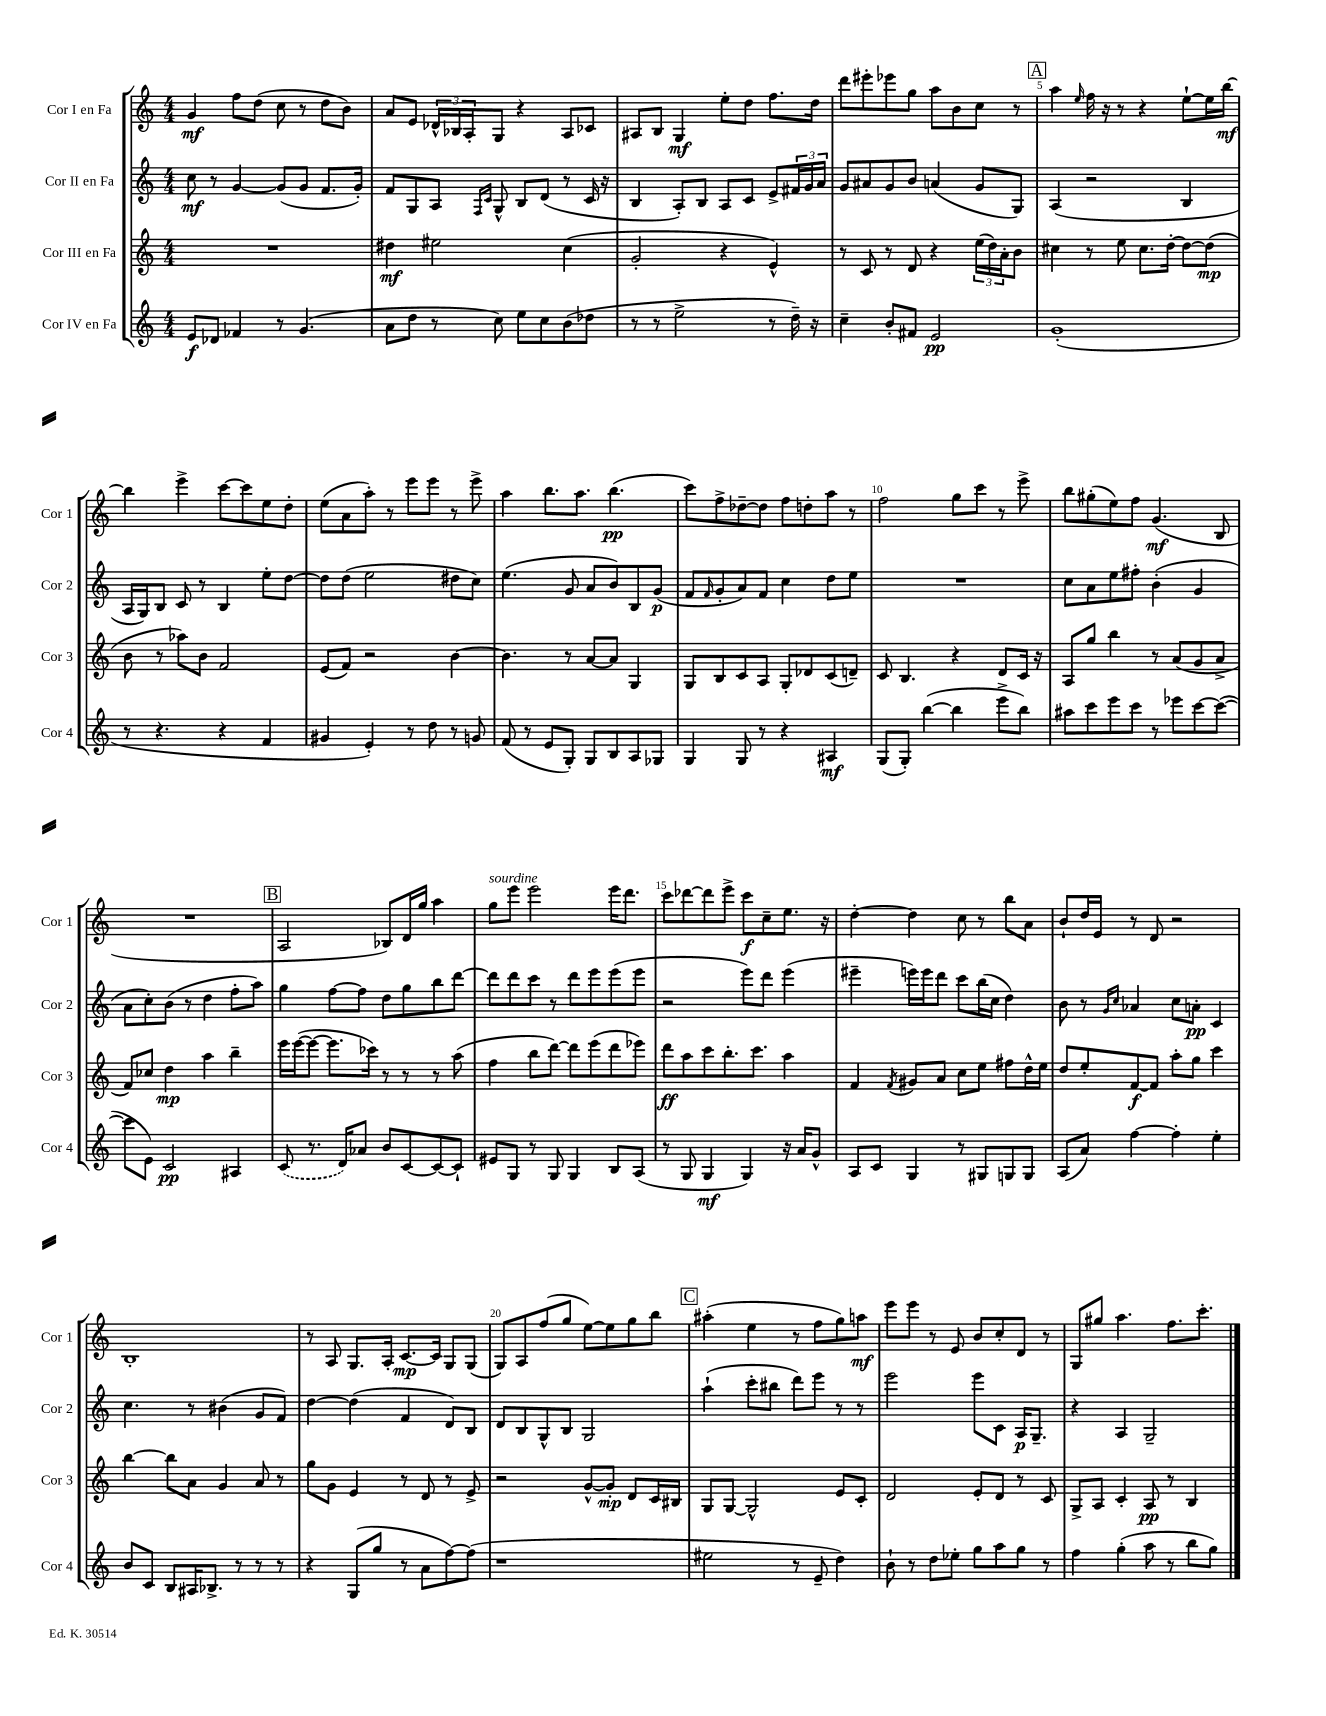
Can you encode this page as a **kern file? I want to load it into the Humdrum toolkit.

**kern	**dynam	**kern	**dynam	**kern	**dynam	**kern	**dynam
*part4	*part4	*part3	*part3	*part2	*part2	*part1	*part1
*staff4	*staff4	*staff3	*staff3	*staff2	*staff2	*staff1	*staff1
*I"Cor IV en Fa	*	*I"Cor III en Fa	*	*I"Cor II en Fa	*	*I"Cor I en Fa	*
*I'Cor 4	*	*I'Cor 3	*	*I'Cor 2	*	*I'Cor 1	*
*clefG2	*	*clefG2	*	*clefG2	*	*clefG2	*
*k[]	*	*k[]	*	*k[]	*	*k[]	*
*M4/4	*	*M4/4	*	*M4/4	*	*M4/4	*
=1	=1	=1	=1	=1	=1	=1	=1
8e/L	f	1r	.	8cc\	mf	4g/	mf
8d-X/J	.	.	.	8r	.	.	.
4f-X/	.	.	.	[4g/	.	8ff\L	.
.	.	.	.	.	.	(8dd\J	.
8r	.	.	.	(8g/L]	.	8cc\	.
(4.g/	.	.	.	8g/J	.	8r	.
.	.	.	.	8.f/L	.	8dd\L	.
.	.	.	.	.	.	8b\J)	.
.	.	.	.	16g'/Jk)	.	.	.
=2	=2	=2	=2	=2	=2	=2	=2
8a\L	.	4dd#X\	mf	8f/L	.	8a/L	.
8dd\J	.	.	.	8G/	.	8e/J	.
8r	.	2ee#X\	.	8A/J	.	24d-X^^/LL	.
.	.	.	.	.	.	24B-X/	.
.	.	.	.	.	.	24A'/J	.
.	.	.	.	16qqF/LL	.	.	.
.	.	.	.	16qqc/JJ	.	.	.
8cc\)	.	.	.	8G^^/	.	8G/J	.
8ee\L	.	.	.	8B/L	.	4r	.
8cc\	.	.	.	(8d/J	.	.	.
(8b\	.	(4cc\	.	8r	.	8A/L	.
8dd-X\J	.	.	.	16c/	.	8c-X/J	.
.	.	.	.	16r	.	.	.
=3	=3	=3	=3	=3	=3	=3	=3
8r	.	2g'/	.	4B/	.	8A#X/L	.
8r	.	.	.	.	.	8B/J	.
2ee^\	.	.	.	8A'/L)	.	4G/	mf
.	.	.	.	8B/J	.	.	.
.	.	4r	.	8A/L	.	8ee'\L	.
.	.	.	.	8c/J	.	8dd\J	.
8r	.	4e^^/)	.	8e^/L	.	8.ff\L	.
16dd~\)	.	.	.	24f#X/L	.	.	.
.	.	.	.	24g/	.	.	.
16r	.	.	.	.	.	16dd\Jk	.
.	.	.	.	24a/JJ	.	.	.
=4	=4	=4	=4	=4	=4	=4	=4
4cc~\	.	8r	.	8g/L	.	8ddd\L	.
.	.	8c/	.	8a#X/	.	8eee#X'\	.
8b'/L	.	8r	.	8g/	.	8eee-X\	.
8f#X/J	.	8d/	.	8b/J	.	8gg\J	.
2e/	pp	4r	.	(4an/	.	8aa\L	.
.	.	.	.	.	.	8b\	.
.	.	(24ee\LL	.	8g/L	.	8cc\J	.
.	.	24dd\)	.	.	.	.	.
.	.	24a'\J	.	.	.	.	.
.	.	8b\J	.	8G/J)	.	8r	.
!!LO:REH:place=s1:t=A
=5	=5	=5	=5	=5	=5	=5	=5
(1g'	.	4cc#X\	.	(4A/	.	4aa\	.
.	.	.	.	.	.	16qqee/	.
.	.	8r	.	2r	.	16ff\	.
.	.	.	.	.	.	16r	.
.	.	8ee\	.	.	.	8r	.
.	.	8.cc#\L	.	.	.	4r	.
.	.	[16dd'\Jk	.	.	.	.	.
.	.	8dd\L_	.	4B/	.	[8ee`\L	.
.	.	(8dd\J]	mp	.	.	16ee\L]	.
.	.	.	.	.	.	[16bb\JJ	mf
!!LO:LB:g=z
=6	=6	=6	=6	=6	=6	=6	=6
8r	.	8b\	.	16A/LL	.	4bb\]	.
.	.	.	.	16G/J)	.	.	.
4.r	.	8r	.	8B/J	.	.	.
.	.	8aa-X\L)	.	8c/	.	4eee^\	.
.	.	8b\J	.	8r	.	.	.
4r	.	2f/	.	4B/	.	[8ccc\L	.
.	.	.	.	.	.	8ccc\]	.
4f/	.	.	.	8ee'\L	.	8ee\	.
.	.	.	.	[8dd\J	.	8dd'\J	.
=7	=7	=7	=7	=7	=7	=7	=7
4g#X/	.	(8e/L	.	8dd\L]	.	(8ee\L	.
.	.	8f/J)	.	(8dd\J	.	8a\	.
4e'/)	.	2r	.	2ee\	.	8aa'\J)	.
.	.	.	.	.	.	8r	.
8r	.	.	.	.	.	8eee\L	.
8dd\	.	.	.	.	.	8eee\J	.
8r	.	[4b\	.	8dd#X\L	.	8r	.
8gn/	.	.	.	8cc\J)	.	8eee^\	.
=8	=8	=8	=8	=8	=8	=8	=8
(8f/	.	4.b\]	.	(4.ee\	.	4aa\	.
8r	.	.	.	.	.	.	.
8e/L	.	.	.	.	.	8.bb\L	.
8G'/J)	.	8r	.	8g/	.	.	.
.	.	.	.	.	.	8.aa\J	.
8G/L	.	[8a/L	.	8a/L	.	.	.
8B/	.	8a/J]	.	8b/)	.	(4.bb\	pp
8A/	.	4G/	.	8B/	.	.	.
8G-X/J	.	.	.	(8g/J	p	.	.
=9	=9	=9	=9	=9	=9	=9	=9
4G/	.	8G/L	.	8f/L	.	8ccc\L)	.
.	.	.	.	16qqf/	.	.	.
.	.	8B/	.	8g'/	.	8ff^\	.
8G/	.	8c/	.	8a/)	.	[8dd-X~\	.
8r	.	8A/J	.	8f/J	.	8dd-\J]	.
4r	.	8G'/L	.	4cc\	.	8ff\L	.
.	.	8d-X/	.	.	.	8ddn'\	.
4A#X/	mf	(8c/	.	8dd\L	.	8aa\J	.
.	.	8dn~/J)	.	8ee\J	.	8r	.
=10	=10	=10	=10	=10	=10	=10	=10
(8G/L	.	8c/	.	1r	.	2ff\	.
8G'/J)	.	4.B/	.	.	.	.	.
([4bb\	.	.	.	.	.	.	.
4bb\]	.	4r	.	.	.	8gg\L	.
.	.	.	.	.	.	8ccc\J	.
8eee^\L	.	8d/L	.	.	.	8r	.
8bb\J)	.	16c/Jk	.	.	.	8eee^\	.
.	.	16r	.	.	.	.	.
=11	=11	=11	=11	=11	=11	=11	=11
8aa#X\L	.	8A/L	.	8cc\L	.	8bb\L	.
8ccc\	.	8gg/J	.	8a\	.	(8gg#X'\	.
8eee\	.	4bb\	.	8ee\	.	8ee\)	.
8ccc\J	.	.	.	8ff#X'\J	.	8ff\J	.
8r	.	8r	.	(4b'\	.	(4.g/	mf
8eee-X\L	.	(8a/L	.	.	.	.	.
[8ccc\	.	8g/	.	4g/	.	.	.
(8ccc\J_	.	8a^/J	.	.	.	8B/	.
!!LO:LB:g=z
=12	=12	=12	=12	=12	=12	=12	=12
8ccc\L]	.	8f/L)	.	8a\L	.	1r	.
8e\J)	.	8cc-X/J	.	8cc'\)	.	.	.
2c/	pp	4dd\	mp	(8b\J	.	.	.
.	.	.	.	8r	.	.	.
.	.	4aa\	.	4dd\	.	.	.
4A#X/	.	4bb~\	.	8ff'\L	.	.	.
.	.	.	.	8aa\J)	.	.	.
!!LO:REH:place=s1:t=B
=13	=13	=13	=13	=13	=13	=13	=13
(8c/	.	16eee\LL	.	4gg\	.	2A/	.
.	.	([16eee\J	.	.	.	.	.
8.r	.	8eee\J_	.	.	.	.	.
.	.	8.eee\L]	.	[8ff\L	.	.	.
16d/KL)	.	.	.	.	.	.	.
8a-X/J	.	.	.	8ff\J]	.	.	.
.	.	16ccc-X\Jk)	.	.	.	.	.
8b/L	.	8r	.	8dd\L	.	8B-X/L)	.
[8c/	.	8r	.	8gg\	.	16d/L	.
.	.	.	.	.	.	16gg/JJ	.
8c/_	.	8r	.	8bb\	.	4aa\	.
8c`/J]	.	(8aa\	.	[8ddd\J	.	.	.
=14	=14	=14	=14	=14	=14	=14	=14
!	!	!	!	!	!	!LO:TX:a:i:t=sourdine	!
8e#X/L	.	4ff\	.	8ddd\L]	.	8gg\L	.
8G/J	.	.	.	8ddd\	.	8eee\J	.
8r	.	8bb\L	.	8ccc\J	.	2eee\	.
8G/	.	[8ddd\J)	.	8r	.	.	.
4G/	.	8ddd\L]	.	8ddd\L	.	.	.
.	.	(8eee\	.	8eee\	.	.	.
8B/L	.	8ddd\	.	(8eee\	.	16eee\KL	.
.	.	.	.	.	.	8.ddd\J	.
(8A/J	.	8eee-X\J)	.	8eee\J	.	.	.
=15	=15	=15	=15	=15	=15	=15	=15
8r	.	8ddd\L	ff	2r	.	8ccc\L	.
8G/	.	8aa\	.	.	.	[8ddd-X\	.
4G/	mf	8ccc\	.	.	.	8ddd-\]	.
.	.	8.bb'\	.	.	.	8eee^\J	.
4G/)	.	.	.	8eee\L)	.	8ccc\L	f
.	.	8.ccc\J	.	.	.	.	.
.	.	.	.	8ddd\J	.	8cc~\	.
16r	.	4aa\	.	(4eee\	.	8.ee\J	.
16a/KL	.	.	.	.	.	.	.
8g^^/J	.	.	.	.	.	.	.
.	.	.	.	.	.	16r	.
=16	=16	=16	=16	=16	=16	=16	=16
8A/L	.	4f/	.	4eee#X~\	.	[4dd'\	.
8c/J	.	.	.	.	.	.	.
.	.	8qf/	.	.	.	.	.
4G/	.	8g#X/L	.	16eeen\LL)	.	4dd\]	.
.	.	.	.	16eee\J	.	.	.
.	.	8a/J	.	8ddd\J	.	.	.
8r	.	8cc\L	.	8ccc\L	.	8cc\	.
8G#X/L	.	8ee\J	.	(16bb\L	.	8r	.
.	.	.	.	16cc\JJ	.	.	.
8Gn/	.	8ff#X\L	.	4dd\)	.	8bb\L	.
8G/J	.	16dd^^\L	.	.	.	8a\J	.
.	.	16ee\JJ	.	.	.	.	.
=17	=17	=17	=17	=17	=17	=17	=17
(8A/L	.	8dd/L	.	8b\	.	8b`/L	.
8a/J)	.	8ee'/	.	8r	.	16dd/L	.
.	.	.	.	.	.	16e/JJ	.
.	.	.	.	16qqg/LL	.	.	.
.	.	.	.	16qqcc/JJ	.	.	.
[4ff\	.	[8f/	f	4a-X/	.	8r	.
.	.	8f/J]	.	.	.	8d/	.
4ff'\]	.	8aa'\L	.	8cc\L	.	2r	.
.	.	8gg\J	.	8an'\J	pp	.	.
4ee'\	.	4ccc\	.	4c/	.	.	.
!!LO:LB:g=z
=18	=18	=18	=18	=18	=18	=18	=18
8b/L	.	[4bb\	.	4.cc\	.	1B'	.
8c/J	.	.	.	.	.	.	.
8B/L	.	8bb\L]	.	.	.	.	.
16A#X/K	.	8a\J	.	8r	.	.	.
8.B-X^/J	.	.	.	.	.	.	.
.	.	4g/	.	(4b#X\	.	.	.
8r	.	.	.	.	.	.	.
8r	.	8a/	.	8g/L	.	.	.
8r	.	8r	.	8f/J)	.	.	.
=19	=19	=19	=19	=19	=19	=19	=19
4r	.	8gg\L	.	[4dd\	.	8r	.
.	.	8g\J	.	.	.	8A/	.
(8G/L	.	4e/	.	(4dd\]	.	8.G/L	.
8gg/J	.	.	.	.	.	.	.
.	.	.	.	.	.	16A'/Jk	.
8r	.	8r	.	4f/	.	[8.c/L	mp
8a\L	.	8d/	.	.	.	.	.
.	.	.	.	.	.	16c/Jk]	.
[8ff\)	.	8r	.	8d/L)	.	8G/L	.
(8ff\J]	.	8e^/	.	8B/J	.	(8G/J	.
=20	=20	=20	=20	=20	=20	=20	=20
1r	.	2r	.	8d/L	.	8G/L)	.
.	.	.	.	8B/	.	8A/	.
.	.	.	.	8G^^/	.	(8ff/	.
.	.	.	.	8B/J	.	8gg/J	.
.	.	[8g^^/L	.	2G/	.	[8ee\L)	.
.	.	8g'/J]	mp	.	.	8ee\]	.
.	.	8d/L	.	.	.	8gg\	.
.	.	16c/L	.	.	.	8bb\J	.
.	.	16B#X/JJ	.	.	.	.	.
!!LO:REH:place=s1:t=C
=21	=21	=21	=21	=21	=21	=21	=21
2ee#X\	.	8G/L	.	(4aa`\	.	(4aa#X'\	.
.	.	[8G/J	.	.	.	.	.
.	.	2G^^/]	.	8ccc'\L	.	4ee\	.
.	.	.	.	8bb#X\J	.	.	.
8r	.	.	.	8ddd\L)	.	8r	.
8e~/	.	.	.	8eee\J	.	8ff\L	.
4dd\)	.	8e/L	.	8r	.	8gg\)	.
.	.	8c'/J	.	8r	.	8aan\J	mf
=22	=22	=22	=22	=22	=22	=22	=22
8b`\	.	2d/	.	2eee\	.	8eee\L	.
8r	.	.	.	.	.	8eee\J	.
8dd\L	.	.	.	.	.	8r	.
8ee-X'\J	.	.	.	.	.	8e/	.
8gg\L	.	8e'/L	.	8eee\L	.	8b/L	.
8aa\	.	8d/J	.	8c\J	.	8cc'/	.
8gg\J	.	8r	.	16A/KL	p	8d/J	.
.	.	.	.	8.G~/J	.	.	.
8r	.	8c/	.	.	.	8r	.
=23	=23	=23	=23	=23	=23	=23	=23
4ff\	.	8G^/L	.	4r	.	8G/L	.
.	.	8A/J	.	.	.	8gg#X/J	.
(4gg'\	.	4c'/	.	4A/	.	4.aa\	.
8aa\	.	8A/	pp	2G~/	.	.	.
8r	.	8r	.	.	.	8.ff\L	.
8bb\L	.	4B/	.	.	.	.	.
.	.	.	.	.	.	8.ccc'\J	.
8gg\J)	.	.	.	.	.	.	.
==	==	==	==	==	==	==	==
*-	*-	*-	*-	*-	*-	*-	*-
